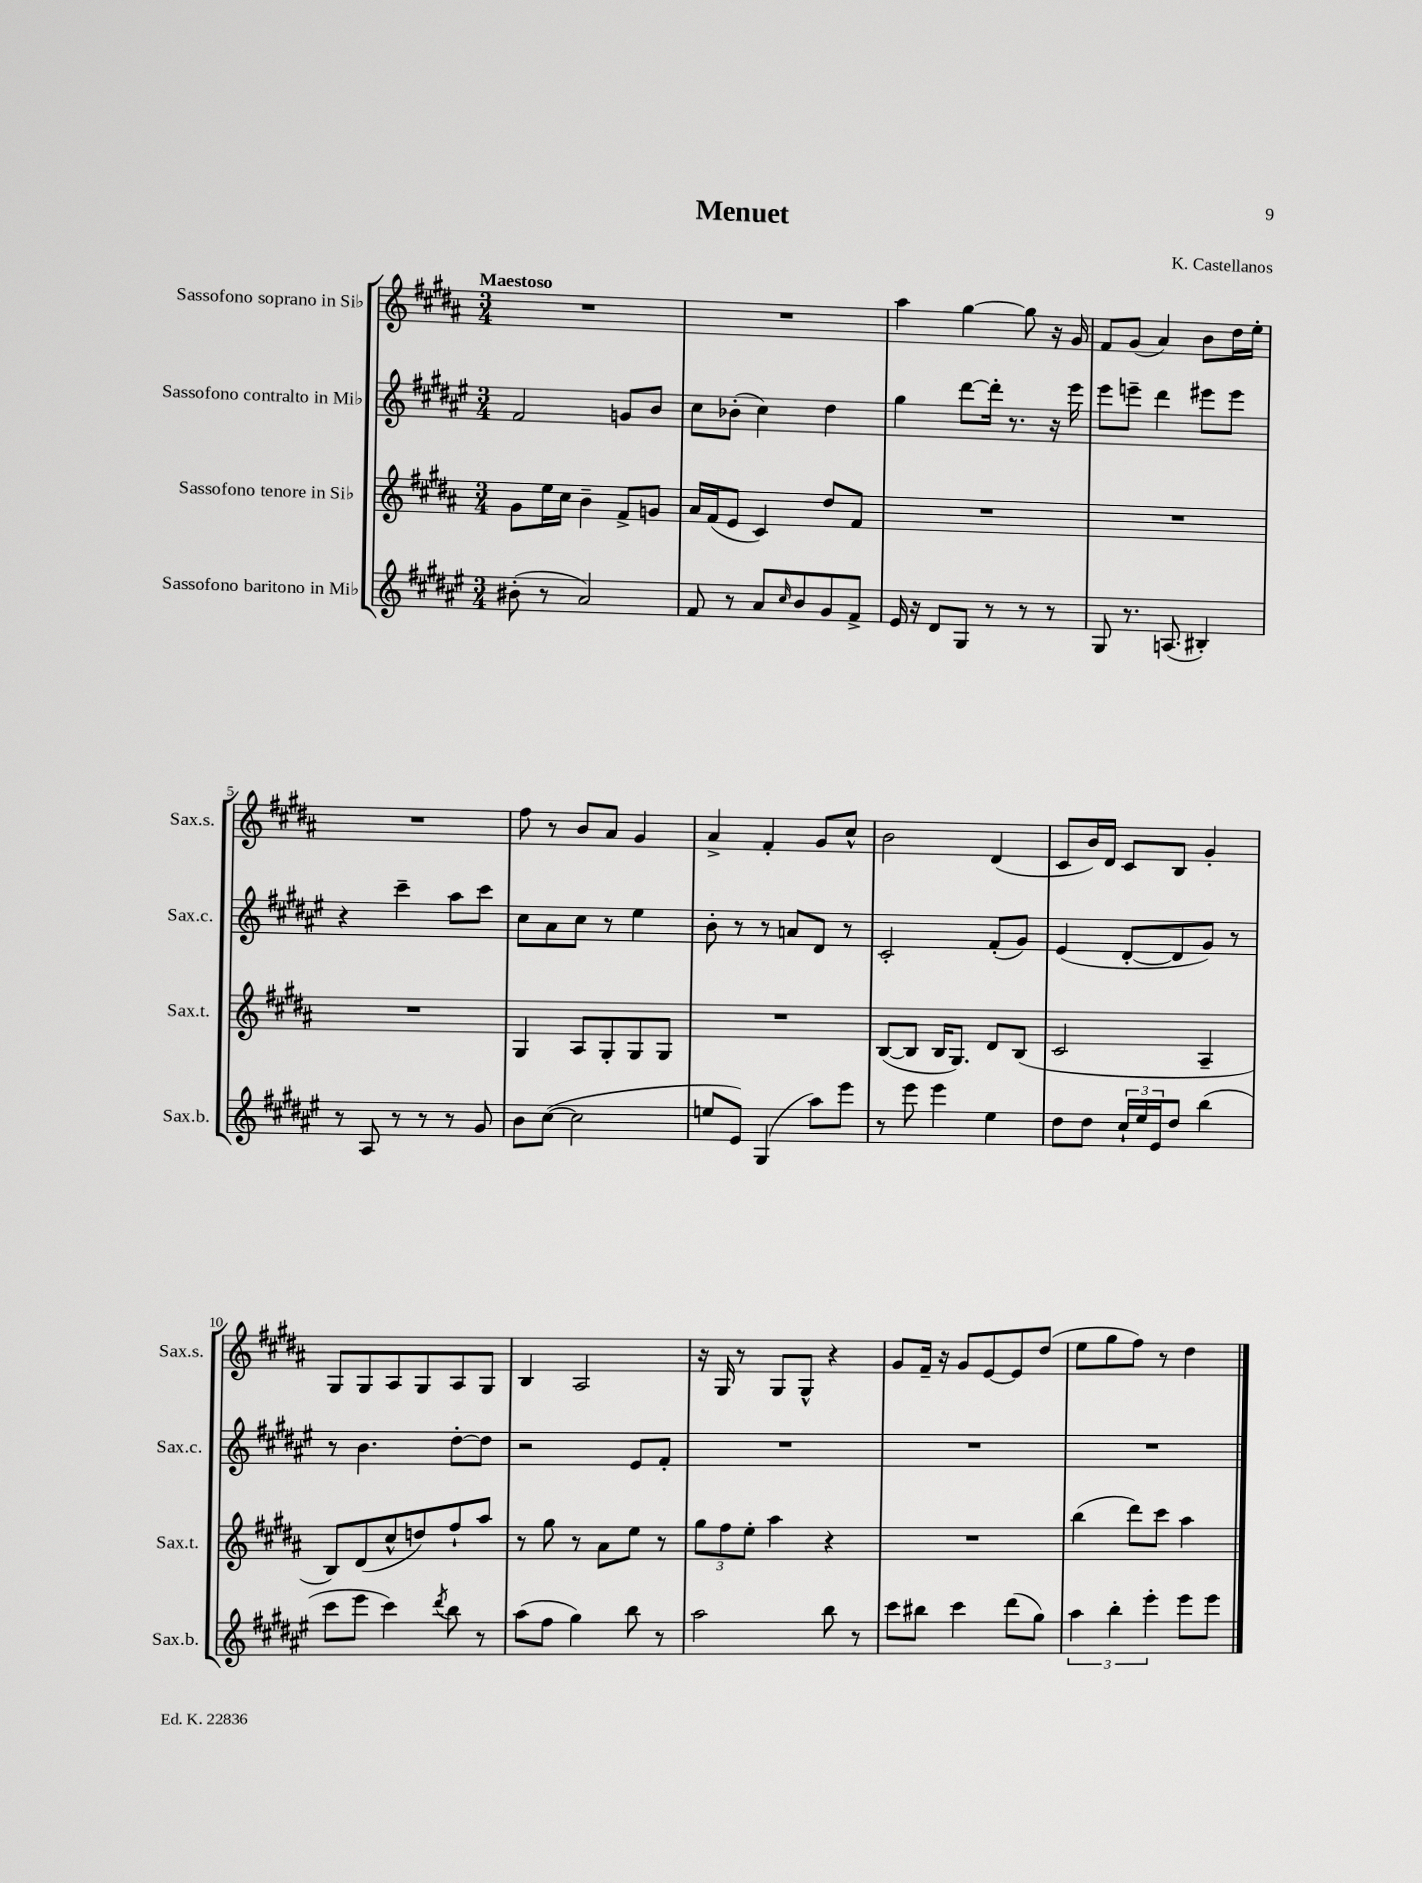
\header { title = "Menuet" composer = "K. Castellanos" }
<<
\new StaffGroup <<
\new Staff = "s0" \with { instrumentName = "Sassofono soprano in Sib" shortInstrumentName = "Sax.s." } {
    \clef treble \key b \major \numericTimeSignature \time 3/4 \tempo "Maestoso"
    R2. |
    R2. |
    ais''4 gis''4~ gis''8 r16 gis'16 |
    fis'8 gis'8( ais'4) b'8 dis''16 e''16-. |
    R2. |
    fis''8 r8 b'8 ais'8 gis'4 |
    ais'4-> fis'4-. gis'8 cis''8-^ |
    b'2 dis'4( |
    cis'8 b'16) dis'16 cis'8 b8 gis'4-. |
    gis8 gis8 ais8 gis8 ais8 gis8 |
    b4 ais2 |
    r16 gis16 r8 gis8 gis8-^ r4 |
    gis'8 fis'16-- r16 gis'8 e'8~ e'8 dis''8( |
    e''8 gis''8 fis''8) r8 dis''4 \bar "|." |
}
\new Staff = "s1" \with { instrumentName = "Sassofono contralto in Mib" shortInstrumentName = "Sax.c." } {
    \clef treble \key fis \major \numericTimeSignature \time 3/4
    fis'2 g'8 b'8 |
    cis''8 bes'8-.( cis''4) dis''4 |
    gis''4 dis'''8~ dis'''16-. r8. r16 eis'''16 |
    eis'''8 e'''8-- dis'''4 eis'''8 eis'''8 |
    r4 cis'''4-- ais''8 cis'''8 |
    cis''8 ais'8 cis''8 r8 eis''4 |
    b'8-. r8 r8 a'8 dis'8 r8 |
    cis'2-. fis'8-.( gis'8) |
    eis'4( dis'8~-. dis'8 gis'8) r8 |
    r8 b'4. dis''8~-. dis''8 |
    r2 eis'8 fis'8-. |
    R2. |
    R2. |
    R2. \bar "|." |
}
\new Staff = "s2" \with { instrumentName = "Sassofono tenore in Sib" shortInstrumentName = "Sax.t." } {
    \clef treble \key b \major \numericTimeSignature \time 3/4
    gis'8 e''16 cis''16 b'4-- fis'8-> g'8 |
    ais'16 fis'16( e'8 cis'4) dis''8 fis'8 |
    R2. |
    R2. |
    R2. |
    gis4 ais8 gis8-. gis8 gis8 |
    R2. |
    b8~( b8 b16 gis8.) dis'8 b8( |
    cis'2 ais4-- |
    b8) dis'8( cis''8-^ d''8) fis''8-! ais''8 |
    r8 gis''8 r8 ais'8 e''8 r8 |
    \tuplet 3/2 { gis''8 fis''8 e''8-. } ais''4 r4 |
    R2. |
    b''4( dis'''8) cis'''8 ais''4 \bar "|." |
}
\new Staff = "s3" \with { instrumentName = "Sassofono baritono in Mib" shortInstrumentName = "Sax.b." } {
    \clef treble \key fis \major \numericTimeSignature \time 3/4
    bis'8-.( r8 ais'2) |
    fis'8 r8 ais'8 \grace { cis''16 } b'8 gis'8 fis'8-> |
    eis'16 r16 dis'8 gis8 r8 r8 r8 |
    gis8 r8. a8.( bis4-.) |
    r8 ais8 r8 r8 r8 gis'8 |
    b'8 cis''8~( cis''2 |
    e''8 eis'8) gis4( ais''8) eis'''8 |
    r8 eis'''8 eis'''4 eis''4 |
    dis''8 dis''8 \tuplet 3/2 { cis''16-! eis''16 eis'16 } dis''8 b''4( |
    cis'''8 eis'''8 cis'''4) \acciaccatura { dis'''8 } b''8 r8 |
    ais''8( fis''8 gis''4) b''8 r8 |
    ais''2 b''8 r8 |
    cis'''8 bis''8 cis'''4 dis'''8( gis''8) |
    \tuplet 3/2 { ais''4 b''4-. eis'''4-. } eis'''8 eis'''8 \bar "|." |
}
>>
>>
